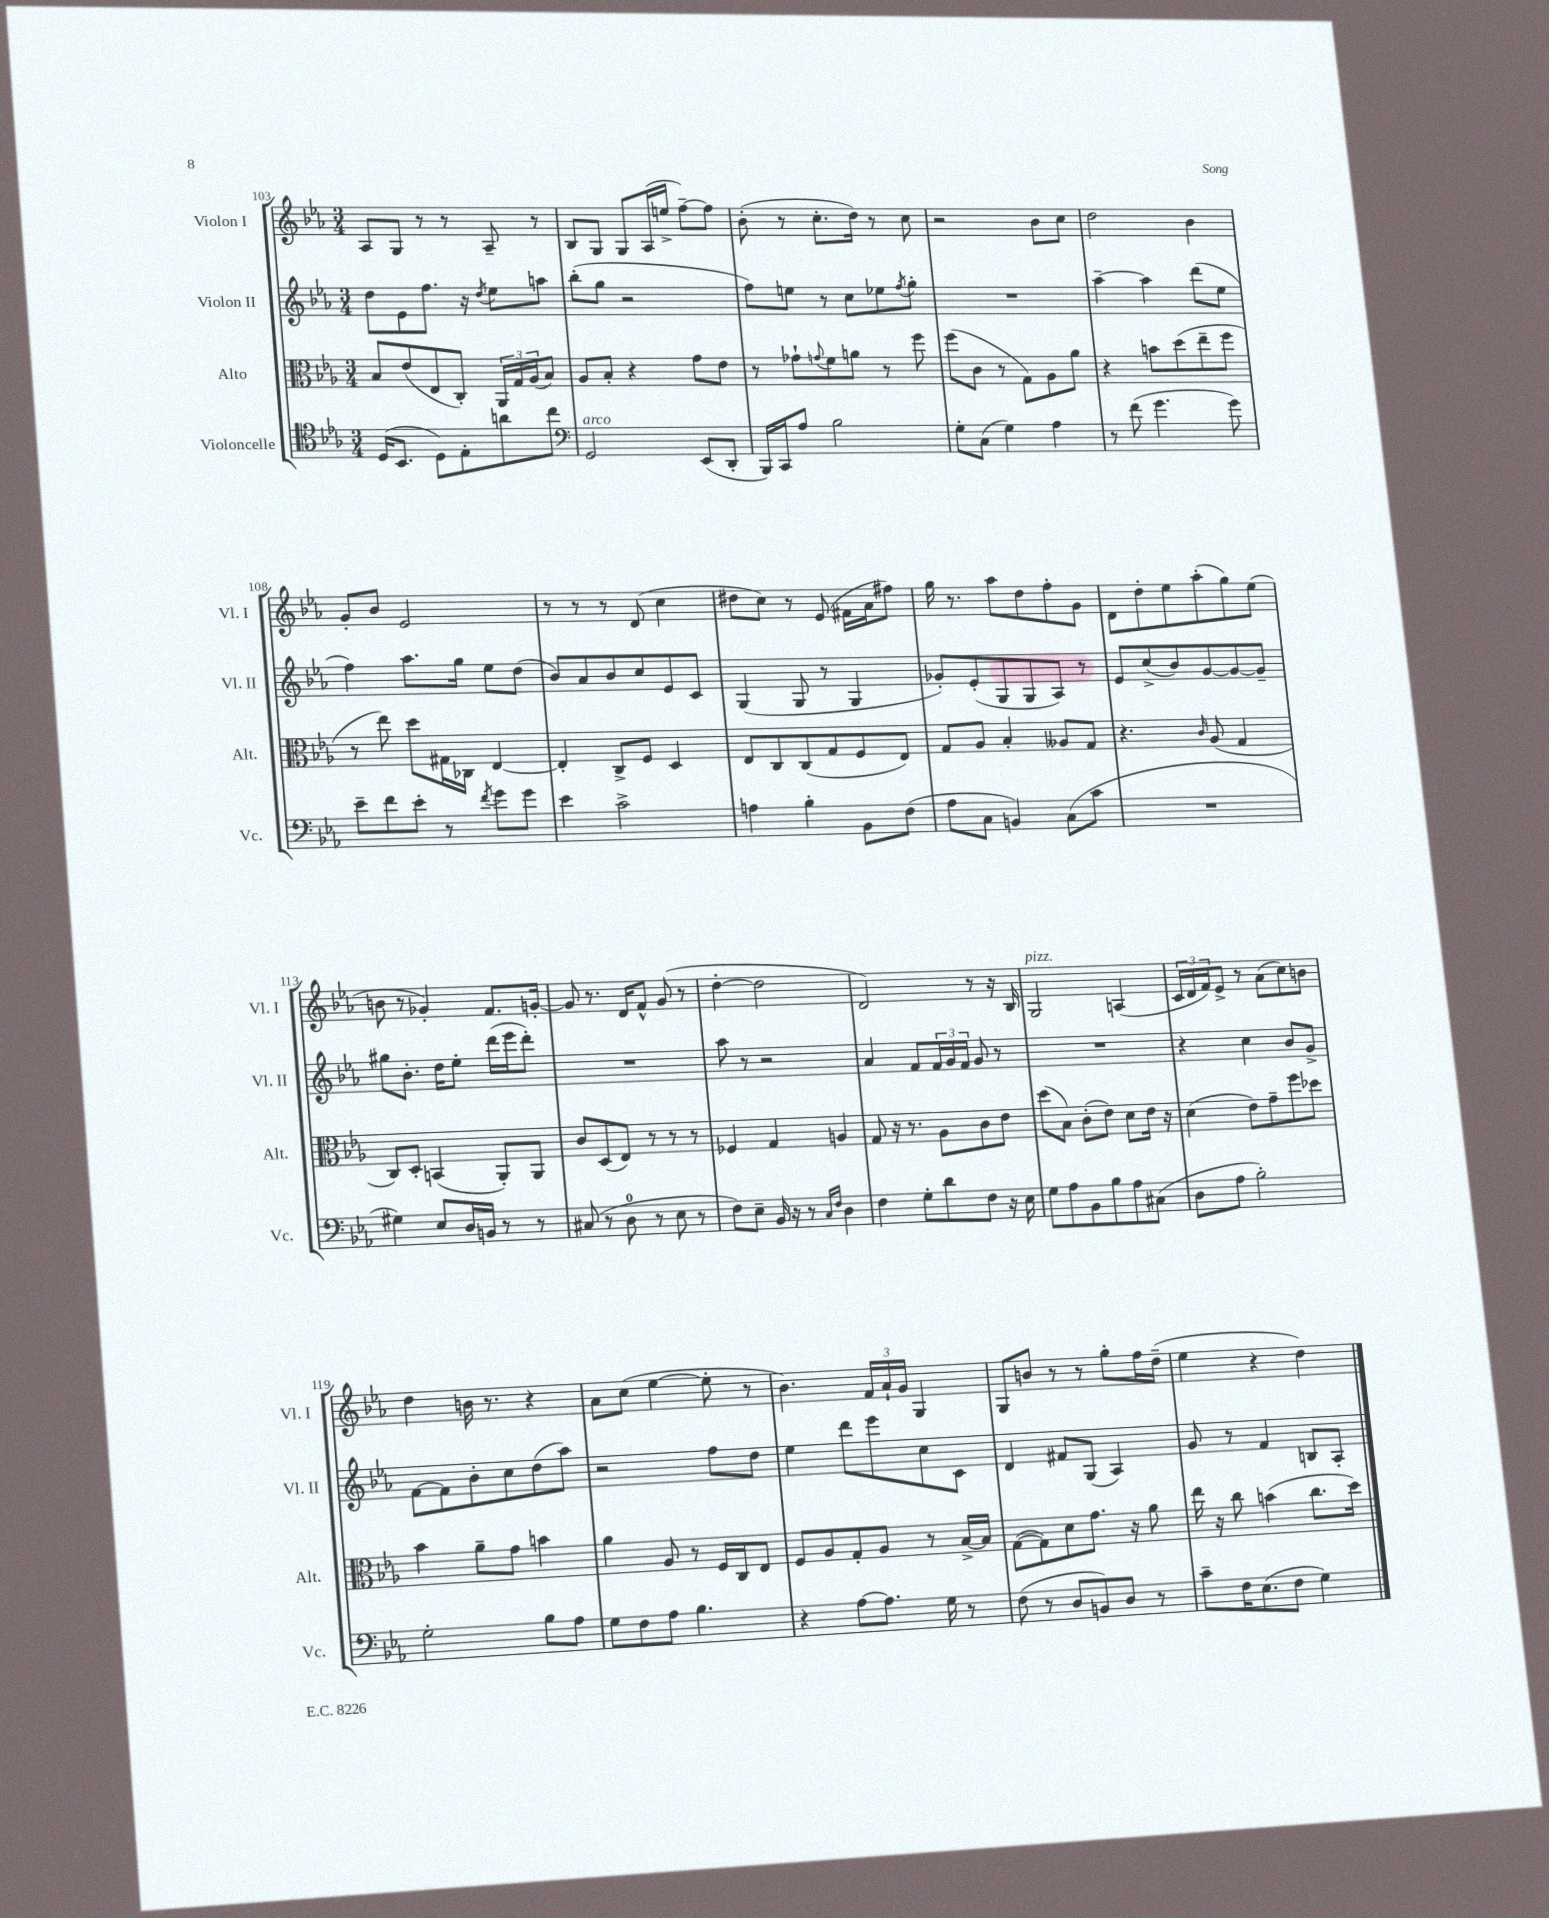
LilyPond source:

<<
\new StaffGroup <<
\new Staff = "s0" \with { instrumentName = "Violon I" shortInstrumentName = "Vl. I" } {
    \clef treble \key ees \major \numericTimeSignature \time 3/4
    aes8 g8 r8 r8 aes8-- r8 |
    bes8 g8 g8 aes16( e''16-> f''8~--) f''8 |
    bes'8-.( r8 c''8.-. d''16) r8 c''8 |
    r2 bes'8 c''8 |
    d''2 bes'4 |
    g'8-. bes'8 ees'2 |
    r8 r8 r8 d'8( c''4 |
    dis''8 c''8) r8 ees'8( fis'16 aes'16 fis''8) |
    g''16 r8. aes''8 d''8 f''8-. g'8 |
    d'8 d''8-. ees''8 aes''8-.( g''8) ees''8( |
    b'8 r8 ges'4-.) f'8. g'16~-. |
    g'8 r8. d'16 f'8-^ g'8( r8 |
    d''4~-. d''2 |
    d'2) r8 r16 bes16 |
    g2^\markup { \italic "pizz." } a4( |
    \tuplet 3/2 { c'16 d'16 f'16) } ees'8-> r8 aes'8( c''8) b'8 |
    d''4 b'16 r8. r4 |
    aes'8 c''8( ees''4~ ees''8-. r8 |
    bes'4.) \tuplet 3/2 { f'16 aes'16-! g'16 } g4 |
    g8 b'8 r8 r8 g''8-. f''16 d''16--( |
    ees''4 r4 d''4) \bar "|." |
}
\new Staff = "s1" \with { instrumentName = "Violon II" shortInstrumentName = "Vl. II" } {
    \clef treble \key ees \major \numericTimeSignature \time 3/4
    d''8 ees'8 f''8. r16 \acciaccatura { d''8 } ees''8 a''8 |
    bes''8-.( g''8 r2 |
    f''8) e''8 r8 c''8 ees''8 \acciaccatura { f''8 } g''8-. |
    R2. |
    aes''4~-- aes''4 d'''8( ees''8 |
    f''4) aes''8. g''16 ees''8 d''8( |
    bes'8) aes'8 bes'8 c''8 ees'8 c'8 |
    g4( g8 r8 g4 |
    ges'8-.) ees'8-.( g8 g8 aes8) r8 |
    ees'8 c''8->( bes'8) g'8~ g'8~ g'8-- |
    gis''8 bes'8.-. d''16 ees''8-. d'''16( ees'''16 d'''8-.) |
    R2. |
    aes''8 r8 r2 |
    aes'4 f'8 \tuplet 3/2 { f'16 g'16 f'16 } g'8 r8 |
    R2. |
    r4 c''4 bes'8 g'8-> |
    f'8~ f'8 bes'8-. c''8 d''8( aes''8) |
    r2 f''8 d''8 |
    ees''4 d'''8 ees'''8 c''8 c'8 |
    d'4 fis'8 g8( aes4) |
    g'8 r8 f'4 b8 aes8-. \bar "|." |
}
\new Staff = "s2" \with { instrumentName = "Alto" shortInstrumentName = "Alt." } {
    \clef alto \key ees \major \numericTimeSignature \time 3/4
    bes8 ees'8( ees8 c8-.) \tuplet 3/2 { aes,16 g16 aes16( } bes8) |
    aes8 bes8-. r4 g'8 ees'8 |
    r8 ges'8-! \appoggiatura { g'8 } f'8 a'8 r8 f''8 |
    f''8( c'8 r8 g8) aes8 aes'8 |
    r4 b'8 d''8( ees''8-- f''8 |
    r8 ees''8) d''8 gis16 ces16 ees4~ |
    ees4-. c8-> f8 d4 |
    ees8 c8 c8( g8 f8 ees8) |
    g8 aes8 bes4-. aeses8 g8 |
    r4. \grace { c'16 } aes8( g4 |
    c8) d8-. b,4( aes,8-.) aes,8 |
    c'8 d8( ees8) r8 r8 r8 |
    fes4 g4 a4 |
    g8 r16 r8. aes8 c'8 ees'8 |
    d''8( bes8) c'8-.( ees'8) d'8 ees'16 r16 |
    d'4( ees'8) g'8-- f''8 des''8 |
    bes'4 aes'8-- g'8 b'4 |
    aes'4 aes8 r8 f16 c16 ees8 |
    f8 aes8 g8-. aes8 r8 bes16~-> bes16 |
    g8~( g8) d'8 g'8. r16 aes'8 |
    ees''16 r16 c''8 b'4( c''8. d''16) \bar "|." |
}
\new Staff = "s3" \with { instrumentName = "Violoncelle" shortInstrumentName = "Vc." } {
    \clef tenor \key ees \major \numericTimeSignature \time 3/4
    d16( bes,8. d8) ees8-. a'8 c''8 |
    \clef bass g,2^\markup { \italic "arco" } ees,8( d,8-. |
    bes,,16) c,16 aes8 bes2 |
    g8-. c8( g4) aes4 |
    r8 f'8( g'4. g'8) |
    ees'8-- f'8 ees'8-. r8 \acciaccatura { f'8 } g'8 g'8 |
    ees'4 c'2-> |
    a4 bes4-. bes,8 f8( |
    aes8 c8 b,4) c8( c'8 |
    R2. |
    gis4) ees8 d16 b,16 r8 r8 |
    cis8( r8 d8-0 r8 ees8 r8 |
    f8) ees8-- bes,16 r16 r8 \grace { c16 f16 } d4 |
    f4 g8-. d'8 f8 r16 ees16 |
    g8 aes8 bes,8 bes8 aes8 cis8( |
    d8 aes8 bes2-.) |
    g2-. bes8 aes8 |
    g8 f8 aes8 bes4. |
    r4 aes8~ aes8. g16 r8 |
    f8( r8 d8 b,8) d8 r8 |
    c'8-- f16 ees8.( f8 g4) \bar "|." |
}
>>
>>
\layout { \context { \Score currentBarNumber = #103 } }
